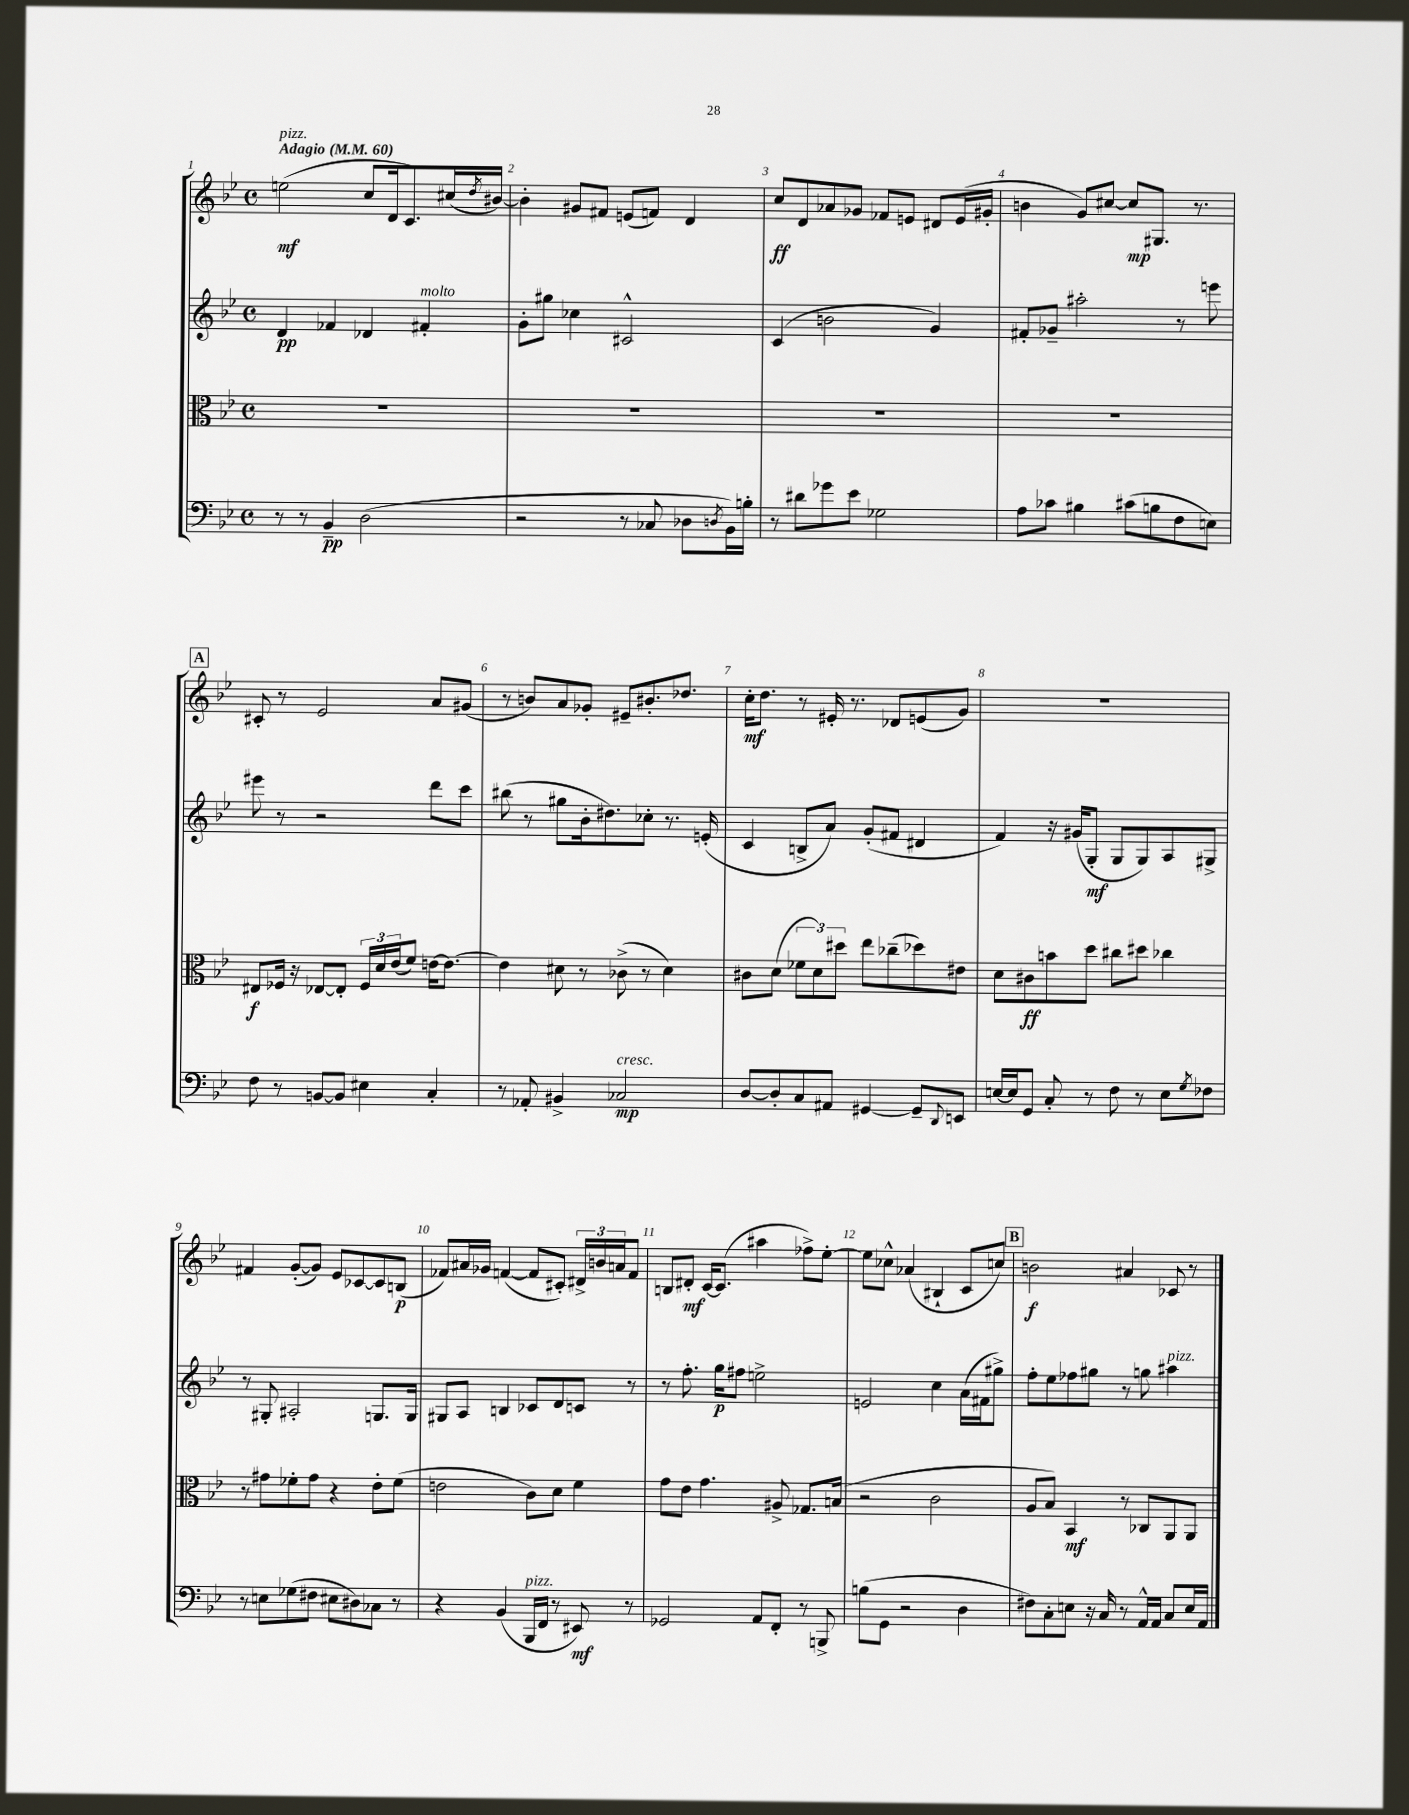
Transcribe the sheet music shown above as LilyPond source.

<<
\new StaffGroup <<
\new Staff = "s0" {
    \clef treble \key bes \major \defaultTimeSignature \time 4/4 \tempo "Adagio" 4 = 60
    e''2\mf^\markup { \italic "pizz." }( c''8 d'16 c'8.) cis''16( \acciaccatura { d''8 } bis'16~) |
    bis'4-. gis'8 fis'8 e'8( f'8) d'4 |
    c''8\ff d'8 aes'8 ges'8 fes'8 e'8 dis'8 e'16( gis'16-. |
    b'4 g'8) cis''8~ cis''8\mp gis8. r8. |
    \mark \markup { \box "A" } cis'8-. r8 ees'2 a'8 gis'8( |
    r8 b'8) a'8 ges'8-. eis'8-- bis'8.-. des''8. |
    c''16-.\mf d''8. r8 eis'16-. r8. des'8 e'8( g'8) |
    R1 |
    fis'4 g'8~-.( g'8) ees'8 ces'8~ ces'8 b8\p( |
    fes'8) ais'16 ges'16 f'4~( f'8 cis'8-.) \tuplet 3/2 { dis'16-> b'16 a'16 } f'8 |
    b8 dis'8-.\mf c'16~ c'8.( ais''4 fes''8->) ees''8~-. |
    ees''8 ces''8-^ aes'4( bis4-! c'8 c''8) |
    \mark \markup { \box "B" } b'2\f ais'4 ces'8 r8 \bar "|." |
}
\new Staff = "s1" {
    \clef treble \key bes \major \defaultTimeSignature \time 4/4
    d'4\pp fes'4 des'4 fis'4-.^\markup { \italic "molto" } |
    g'8-. gis''8 ces''4 cis'2-^ |
    c'4( b'2 g'4) |
    fis'8-. ges'8-- ais''2-. r8 e'''8 |
    \mark \markup { \box "A" } eis'''8 r8 r2 d'''8 c'''8 |
    bis''8( r8 gis''8 bes'16-. dis''8.) ces''8-. r8. e'16-.( |
    c'4 b8-> a'8) g'8-.( fis'8 dis'4 |
    f'4) r16 gis'16( g8-.\mf g8 g8) a8 gis8-> |
    r8 gis8-. ais2-. g8. g16 |
    gis8 a8 b4 ces'8 d'8 c'8 r8 |
    r8 f''8.-. g''16\p fis''8 e''2-> |
    e'2 c''4 a'16( fis'16 gis''8->) |
    \mark \markup { \box "B" } f''8-. ees''8 fes''8 gis''8 r8 g''8 ais''4^\markup { \italic "pizz." } \bar "|." |
}
\new Staff = "s2" {
    \clef alto \key bes \major \defaultTimeSignature \time 4/4
    R1 |
    R1 |
    R1 |
    R1 |
    \mark \markup { \box "A" } eis8\f fes16 r16 ees8~ ees8-. \tuplet 3/2 { fes16 d'16 ees'16( } f'8) e'16~ e'8.~ |
    e'4 dis'8 r8 ces'8->( r8 dis'4) |
    cis'8 d'8( \tuplet 3/2 { fes'8 d'8) dis''8 } ees''8 ces''8--( des''8) eis'8 |
    d'8 cis'8\ff b'8 d''8 cis''8 dis''8 ces''4 |
    r8 gis'8 fes'8-. gis'8 r4 ees'8-. fes'8( |
    e'2 c'8) d'8 f'4 |
    g'8 ees'8 g'4. ais8-> ges8. b16( |
    r2 c'2 |
    \mark \markup { \box "B" } a8 bes8) bes,4\mf r8 ces8 a,8 a,8 \bar "|." |
}
\new Staff = "s3" {
    \clef bass \key bes \major \defaultTimeSignature \time 4/4
    r8 r8 bes,4--\pp d2( |
    r2 r8 ces8 des8 \acciaccatura { d8 } bes,16) b16-. |
    r8 dis'8 ges'8 ees'8 ges2 |
    a8 ces'8 bis4 cis'8( b8 f8 e8) |
    \mark \markup { \box "A" } f8 r8 b,8~ b,8 eis4 c4-. |
    r8 aes,8-. bis,4-> ces2\mp^\markup { \italic "cresc." } |
    d8~ d8-. c8 ais,8 gis,4~ gis,8-- \appoggiatura { d,8 } e,8 |
    e16~ e16 g,8 c8-. r8 f8 r8 e8 \acciaccatura { g8 } fes8 |
    r8 e8 ges8( fis8 eis8 dis8) ces8 r8 |
    r4 bes,4( bes,,16^\markup { \italic "pizz." } f,16 r8 eis,8\mf) r8 |
    ges,2 a,8 f,8-. r8 b,,8-> |
    b8( g,8 r2 d4 |
    \mark \markup { \box "B" } fis8) c8-. e8 r16 c16 r8 a,16-^ a,16 c8 e16 a,16 \bar "|." |
}
>>
>>
\layout { \context { \Score \override BarNumber.break-visibility = ##(#f #t #t) barNumberVisibility = #all-bar-numbers-visible } }
